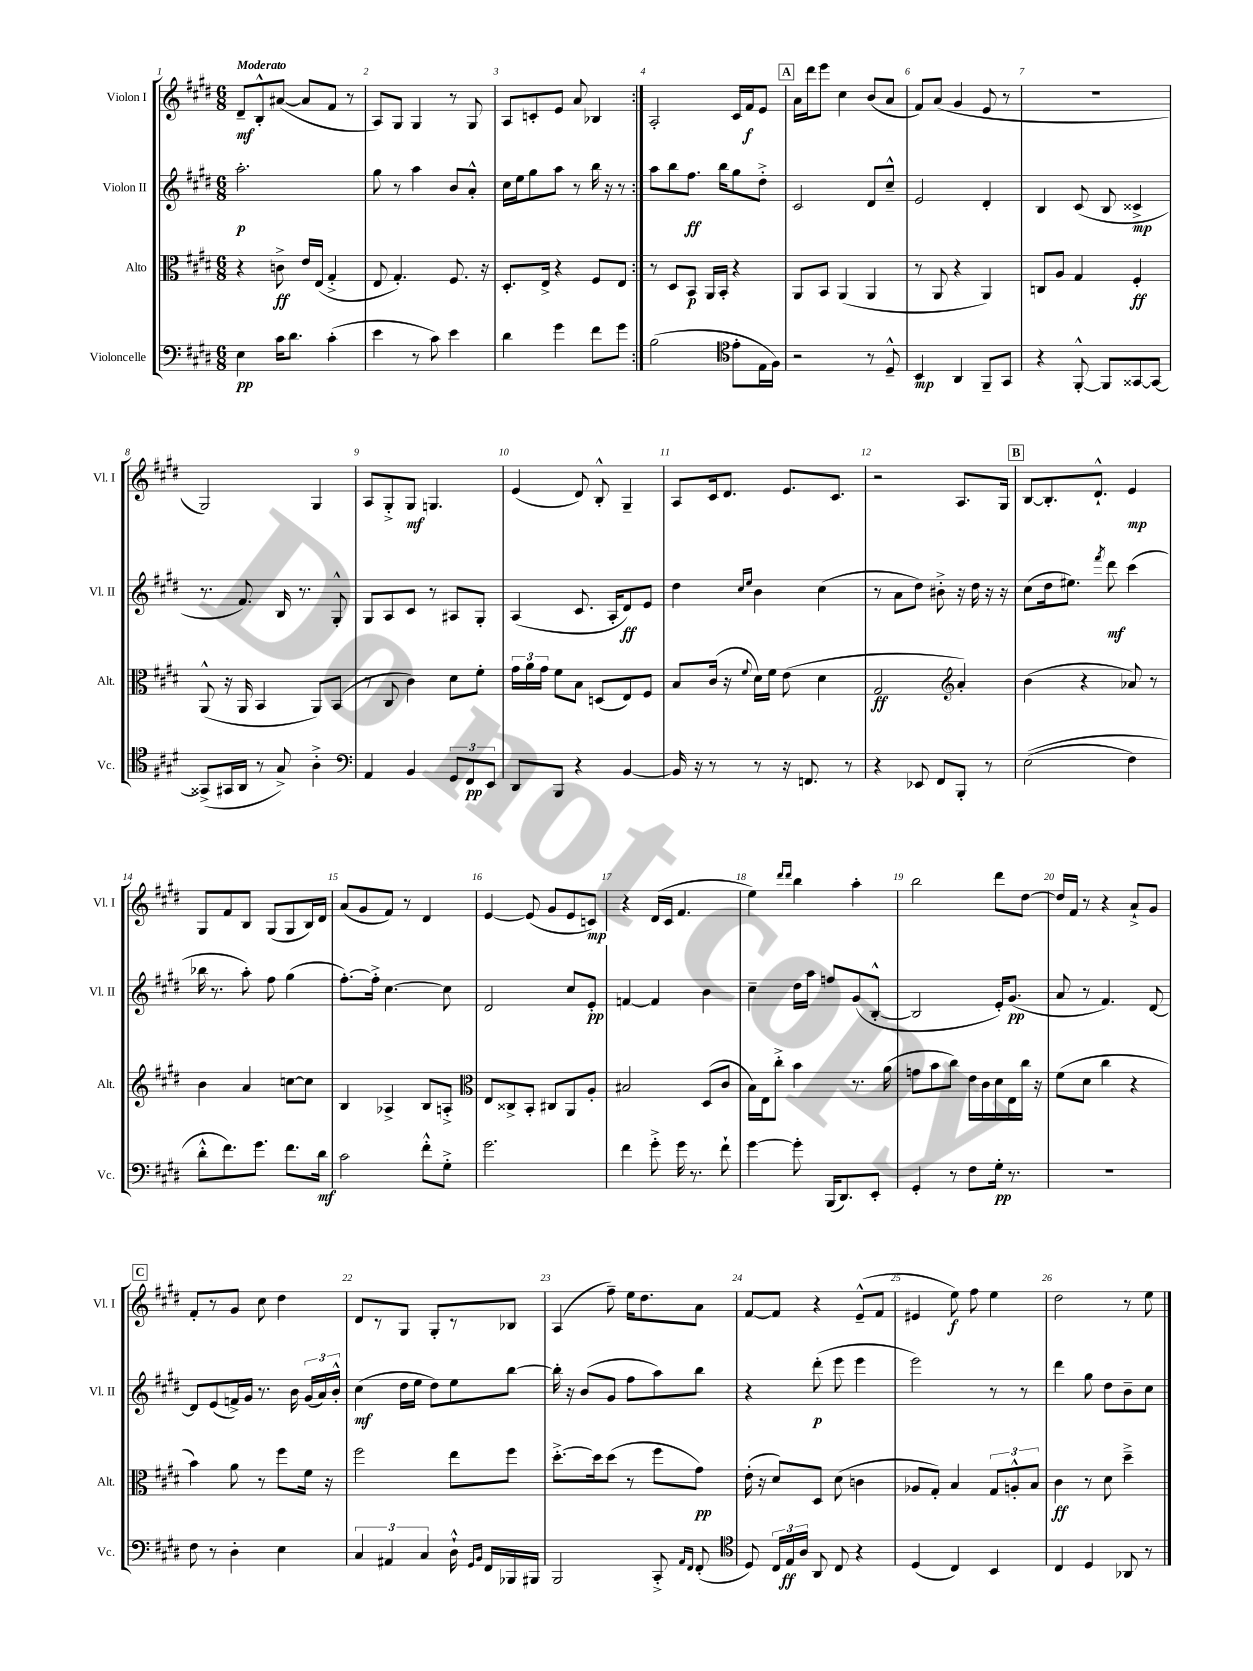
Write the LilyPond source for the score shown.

<<
\new StaffGroup <<
\new Staff = "s0" \with { instrumentName = "Violon I" shortInstrumentName = "Vl. I" } {
    \clef treble \key e \major \numericTimeSignature \time 6/8 \tempo "Moderato"
    \autoBeamOff \repeat volta 2 { dis'8[--\mf b8-.-^ ais'8]~( ais'8[ fis'8] r8 |
    a8[) gis8] gis4 r8 gis8 |
    a8[ c'8-. e'8] a'8 bes4 | }
    a2-. cis'16[ fis'16\f e'8] |
    \mark \markup { \box "A" } a'16[ dis'''16 e'''8] cis''4 b'8[( a'8] |
    fis'8[) a'8]( gis'4 e'8 r8 |
    R2. |
    gis2) gis4 |
    a8[ gis8-.-> gis8]\mf g4. |
    e'4( dis'8) b8-.-^ gis4-- |
    a8[ cis'16 dis'8.] e'8.[ cis'8.] |
    r2 a8.[ gis16] |
    \mark \markup { \box "B" } b8[~ b8.-. dis'8.]-!-^ e'4\mp |
    gis8[ fis'8 b8] gis8[( gis8 b16) dis'16] |
    a'8[( gis'8 fis'8]) r8 dis'4 |
    e'4~ e'8( gis'8[ e'8 c'8]\mp) |
    r4 dis'16[( cis'16] fis'4. |
    e''4) \grace { dis'''16[ dis'''16] } b''4 a''4-. |
    b''2 dis'''8[ dis''8]~ |
    dis''16[ fis'16] r8 r4 a'8[-!-> gis'8] |
    \mark \markup { \box "C" } fis'8[-. r8 gis'8] cis''8 dis''4 |
    dis'8[ r8 gis8] gis8[-. r8 bes8] |
    a4( fis''8--) e''16[ dis''8. a'8] |
    fis'8[~ fis'8] r4 e'8[---^( fis'8] |
    eis'4 e''8\f) fis''8 e''4 |
    dis''2 r8 e''8 \bar "|." |
}
\new Staff = "s1" \with { instrumentName = "Violon II" shortInstrumentName = "Vl. II" } {
    \clef treble \key e \major \numericTimeSignature \time 6/8
    \autoBeamOff \repeat volta 2 { a''2.-.\p |
    gis''8 r8 a''4 b'8[ a'8]-.-^ |
    cis''16[ e''16 gis''8 a''8] r8 b''16 r16 r8 | }
    a''8[ b''8 fis''8.]\ff b''16[ gis''8 dis''8]-.-> |
    \mark \markup { \box "A" } cis'2 dis'8[ cis''8]---^ |
    e'2 dis'4-. |
    b4 cis'8( b8 cisis'4->\mp |
    r8. fis'8.) b16 r8. gis8-.-^ |
    gis8[ a8 cis'8] r8 ais8[ gis8]-. |
    a4( cis'8. a16[-. dis'8\ff) e'8] |
    dis''4 \grace { cis''16[ e''16] } b'4 cis''4( |
    r8 a'8[ dis''8]) bis'8-.-> r16 dis''16 r16 r16 |
    \mark \markup { \box "B" } cis''8[( dis''16 eis''8.]) \acciaccatura { fis'''8 } dis'''8\mf cis'''4( |
    bes''16 r8. a''8-.) fis''8 gis''4( |
    fis''8.[~-.) fis''16]-.-> cis''4.~ cis''8 |
    dis'2 cis''8[ e'8]-.\pp |
    f'4~ f'4 b'4 |
    cis''4-- dis''16[ a''16] f''8[ gis'8( b8]~-.-^ |
    b2 e'16[-.) gis'8.]\pp( |
    a'8 r8 fis'4.) dis'8~ |
    \mark \markup { \box "C" } dis'8[ e'8( f'16->) gis'16] r8. b'16 \tuplet 3/2 { gis'16[( a'16) b'16]-.-^ } |
    cis''4\mf( dis''16[ e''16] dis''8[) e''8 b''8]~ |
    b''16-. r16 b'8[( gis'8] fis''8[ a''8) b''8] |
    r4 dis'''8-.\p( e'''8 e'''4 |
    e'''2) r8 r8 |
    dis'''4 gis''8 dis''8[ b'8-- cis''8] \bar "|." |
}
\new Staff = "s2" \with { instrumentName = "Alto" shortInstrumentName = "Alt." } {
    \clef alto \key e \major \numericTimeSignature \time 6/8
    \autoBeamOff \repeat volta 2 { r4 c'8->\ff e'16[ e16]( gis4-.-> |
    e8 gis4.-.) fis8. r16 |
    dis8.[-. e16]-> r4 fis8[ e8] | }
    r8 dis8[ b,8]\p a,16[ b,16]-. r4 |
    \mark \markup { \box "A" } a,8[ b,8] a,4( a,4 |
    r8 a,8 r4 a,4) |
    c8[ a8] gis4 fis4-.\ff |
    a,8-^( r16 a,16 b,4 a,8[) b,8]( |
    r8 cis8 cis'4) dis'8[ fis'8]-. |
    \tuplet 3/2 { gis'16[ a'16 gis'16] } fis'8[ b8] d8[( e8) fis8] |
    b8[ cis'16]( r16 \appoggiatura { fis'8 } dis'16[) fis'16] e'8( dis'4 |
    gis2\ff \clef treble a'4-.) |
    \mark \markup { \box "B" } b'4( r4 aes'8) r8 |
    b'4 a'4 c''8[~ c''8] |
    b4 aes4-> b8[ a8]-.-> |
    \clef alto e8[ cisis8-> b,8]-. cis8[ a,8 a8]-. |
    bis2 dis8[( cis'8] |
    b16[) e16 cis''8]-.-> b'4 r8. a'16( |
    g'8[ b'8 cis''8]) e'16[ cis'16 dis'16 e16 cis''16] r16 |
    fis'8[( dis'8] cis''4 r4 |
    \mark \markup { \box "C" } b'4) a'8 r8 fis''8[ fis'16] r16 |
    fis''2 e''8[ fis''8] |
    dis''8.[~-.-> dis''16 dis''8]( r8 fis''8[ gis'8]\pp) |
    e'16-.( r16 dis'8[) dis8] dis'8( c'4 |
    aes8[ gis8]-.) b4 \tuplet 3/2 { gis8[ a8-.-^ b8] } |
    cis'4\ff r8 dis'8 dis''4---> \bar "|." |
}
\new Staff = "s3" \with { instrumentName = "Violoncelle" shortInstrumentName = "Vc." } {
    \clef bass \key e \major \numericTimeSignature \time 6/8
    \autoBeamOff \repeat volta 2 { e4\pp cis'16[ dis'8.] cis'4-.( |
    e'4 r8 cis'8) e'4 |
    dis'4 gis'4 fis'8[ gis'8] | }
    b2( \clef tenor e'8[-. e16 fis16]) |
    \mark \markup { \box "A" } r2 r8 dis8---^ |
    b,4\mp a,4 fis,8[-- gis,8] |
    r4 fis,8~-.-^ fis,8[ gisis,8~ gisis,8]~ |
    gisis,8[->( gis,16 a,16] r8 gis8->) a4-.-> |
    \clef bass a,4 b,4 \tuplet 3/2 { gis,8[ fis,8\pp e,8] } |
    dis,8[ b,,8] r4 b,4~ |
    b,16 r16 r8 r8 r16 f,8. r8 |
    r4 ees,8 fis,8[ b,,8]-. r8 |
    \mark \markup { \box "B" } e2(\( fis4) |
    dis'8[-.-^ fis'8.\) gis'8.] fis'8.[ dis'16]\mf |
    cis'2 fis'8[-.-^ gis8]-.-> |
    gis'2. |
    fis'4 gis'8-.-> gis'16 r8. fis'8-! |
    gis'4~ gis'8-. b,,16[( dis,8.) e,8]-. |
    gis,4-. r8 fis8[ gis16]-.\pp r8. |
    R2. |
    \mark \markup { \box "C" } fis8 r8 dis4-. e4 |
    \tuplet 3/2 { cis4 ais,4 cis4 } dis16-!-^ \grace { gis,16[ b,16] } fis,16[ bes,,16 bis,,16] |
    b,,2 cis,8-.-> \grace { a,16[ fis,16] } fis,8-.( |
    \clef tenor dis8) \tuplet 3/2 { cis16[ e16\ff a16] } a,8 cis8 r4 |
    dis4( cis4) b,4 |
    cis4 dis4 aes,8 r8 \bar "|." |
}
>>
>>
\layout { \context { \Score \override BarNumber.break-visibility = ##(#f #t #t) barNumberVisibility = #all-bar-numbers-visible } }
